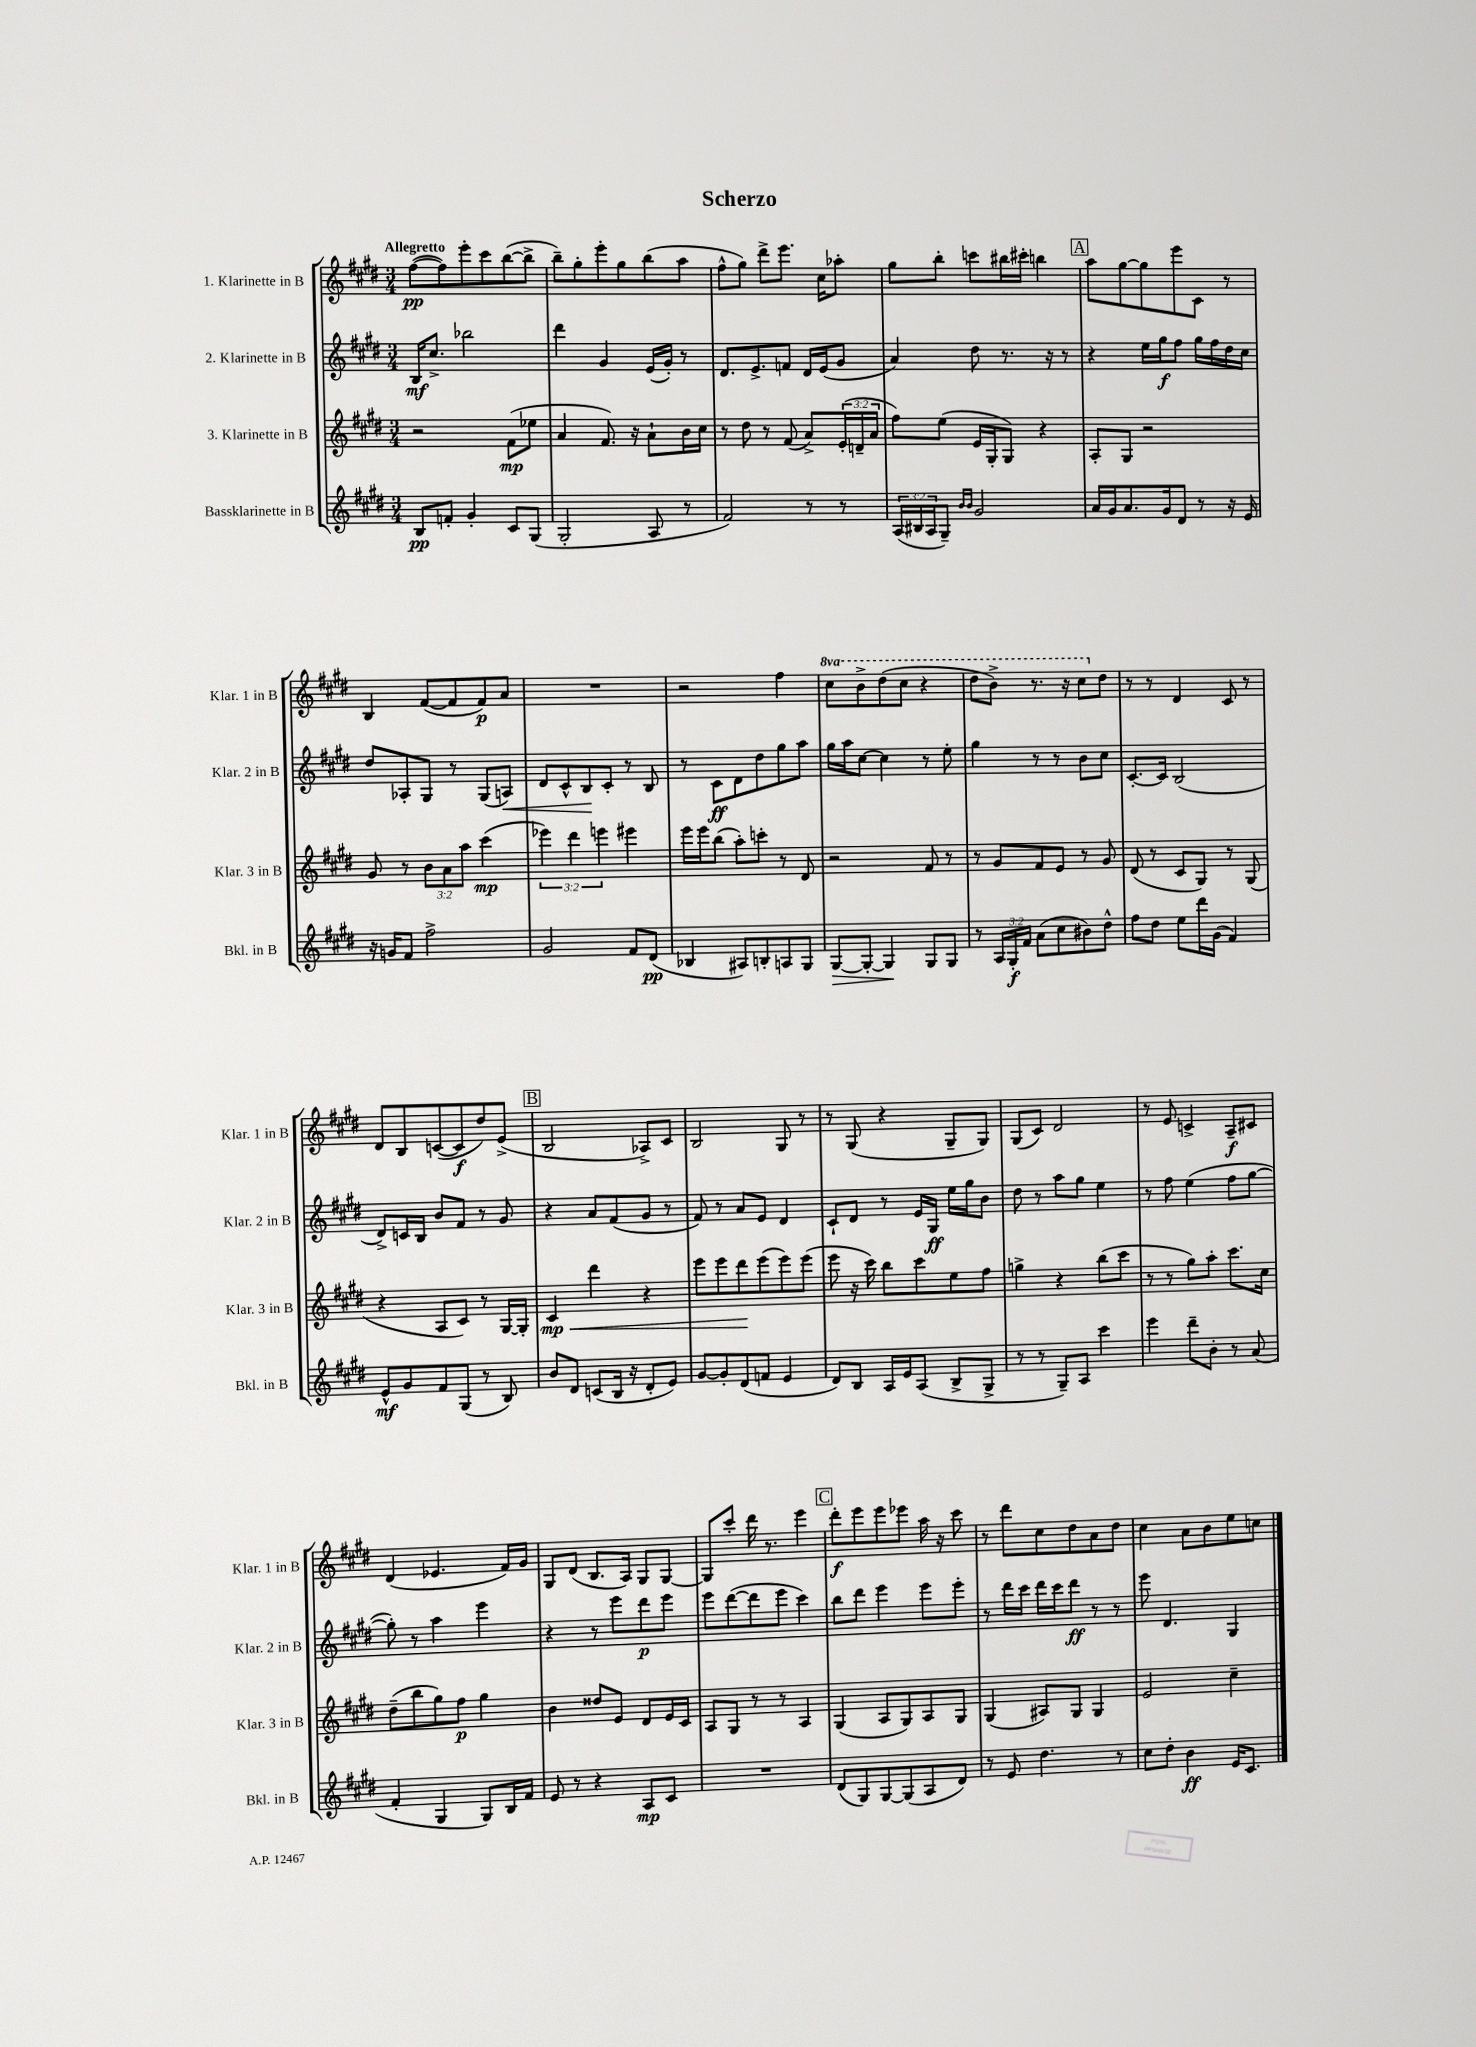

**kern	**kern	**kern	**kern
*staff4	*staff3	*staff2	*staff1
*clefG2	*clefG2	*clefG2	*clefG2
*k[f#c#g#d#]	*k[f#c#g#d#]	*k[f#c#g#d#]	*k[f#c#g#d#]
*M3/4	*M3/4	*M3/4	*M3/4
8B	2r	16B	([8ff#
.	.	8.cc#^	.
8f'	.	.	8ff#])
4g#'	.	2bb-	8eee'
.	.	.	8ccc#
8c#	(8f#	.	([8bb
(8G#	8ee-	.	8bb^]
=	=	=	=
2G#'	4a	4ddd#	8bb~)
.	.	.	8gg#'
.	8.f#)	4g#	8eee'
.	.	.	8gg#
.	16r	.	.
8A	8a`	(16e	(8bb
.	.	16g#')	.
8r	16b	8r	8aa
.	16cc#	.	.
=	=	=	=
2f#)	8r	8.d#	8ff#^^
.	8dd#	.	8gg#)
.	.	8.e^	.
.	8r	.	8ddd#^
.	(8f#	8f	8.eee
8r	8a^)	16d#	.
.	.	(16e	16cc#
8r	(24e'	8g#	8aa-'
.	24d~	.	.
.	24a	.	.
=	=	=	=
(24A	8ff#)	4a)	8gg#
24B#	.	.	.
24A	.	.	.
8G#~)	(8ee	.	8bb'
16qqb	.	.	.
16qqb	.	.	.
2g#	16e	8dd#	8ccc
.	16G#'	.	.
.	8G#)	8.r	16bb#
.	.	.	16ccc#'
.	4r	.	4bb
.	.	16r	.
.	.	8r	.
=	=	=	=
16a	8A'	4r	8aa
16g#	.	.	.
8.a	8G#	.	[8gg#
.	2r	16ee	8gg#]
16g#	.	16gg#	.
8d#	.	8ff#	8eee
8r	.	16gg#	8c#
.	.	16ff#	.
16r	.	16dd#	8r
16e	.	16cc#	.
=	=	=	=
16r	8g#	8dd#	4B
16g	.	.	.
8f#	8r	8A-'	.
2ff#^	12b	8G#	([8f#
.	12a	.	.
.	.	8r	8f#]
.	12aa	.	.
.	(4ccc#	(8G#	8f#)
.	.	8A)	8a
=	=	=	=
2g#	6eee-)	8d#	2.r
.	.	8c#^^	.
.	6ddd#	.	.
.	.	8B	.
.	6eee	.	.
.	.	8c#'	.
8f#	4eee#	8r	.
(8d#	.	8B	.
=	=	=	=
4B-	16eee	8r	2r
.	16eee	.	.
.	(8bb	8c#	.
8A#)	8aa')	8d#	.
8B'	8ccc'	8dd#	.
8A	8r	8gg#	4ff#
8G#	8d#	8aa	.
=	=	=	=
[8G#	2r	16gg#	8ccc#
.	.	16aa	.
8G#'_	.	[8cc#	8bb^
4G#]	.	4cc#]	(8ddd#
.	.	.	8ccc#
8G#	8f#	8r	4r
8G#	8r	8ee'	.
=	=	=	=
8r	8r	4gg#	8ddd#
24A	8g#	.	8bb^)
24G#'	.	.	.
24f#	.	.	.
(8a	8f#	8r	8.r
8cc#	8e	8r	.
.	.	.	16r
8b#)	8r	8b	8ccc#
8dd#^^	8g#	8cc#	8dd#
=	=	=	=
8ff#	(8d#	[8.c#'	8r
8dd#	8r	.	8r
.	.	16c#]	.
8ee	8c#	(2B	4d#
16ddd#	8G#)	.	.
(16g#	.	.	.
4f#)	8r	.	8c#
.	(8G#	.	8r
=	=	=	=
8e^^	4r	8d#^)	8d#
8g#	.	16c	8B
.	.	16B	.
8f#	8A	8b	([8c
(8G#	8c#)	8f#	8c]
8r	8r	8r	8dd#)
8B)	[16G#	8g#	(8e^
.	16G#']	.	.
=	=	=	=
8b	4c#	4r	2B
8d#	.	.	.
(8c	4ddd#	8a	.
16B	.	(8f#	.
16r	.	.	.
8d#'	4r	8g#	8A-^)
8e)	.	8r	8c#
=	=	=	=
[8g#	8eee	8f#)	2B
8g#']	8eee	8r	.
(8d#	8ddd#	8a	.
8f	(8eee	8e	.
4e	8eee)	4d#	8G#
.	(8eee	.	8r
=	=	=	=
8d#)	8eee	8c#`	8r
8B	16r	8d#	(8G#
.	16ccc#)	.	.
16A	8bb	8r	4r
16e	.	.	.
(8A	8ccc#	16e	.
.	.	16G#	.
8B^	8ee	16ee	8G#~
.	.	16gg#	.
8G#^	8ff#	8b	8G#)
=	=	=	=
8r	4gg^	8dd#	(8G#
8r	.	8r	8c#)
8G#~)	4r	8aa	2d#
8A	.	8gg#	.
4ccc#	(8bb	4ee	.
.	8ccc#	.	.
=	=	=	=
4eee	8r	8r	8r
.	8r	8ff#	8e
8ddd#~	8gg#)	(4ee	4c^
8b'	8aa'	.	.
8r	8.ccc#	8ff#	8A~
(8a	.	[8gg#	8c#
.	16cc#	.	.
=	=	=	=
4f#'	(8dd#~	8gg#'])	(4d#
.	8bb	8r	.
4G#	8gg#)	4aa	4.e-
.	8ff#	.	.
8G#)	4gg#	4eee	.
16B	.	.	16f#)
16f#	.	.	16g#
=	=	=	=
8e	4b	4r	8G#
8r	.	.	(8d#
4r	8dd##	8r	8.B
.	8e	8eee	.
.	.	.	16A)
8A	8d#	8ddd#	8G#
8c#	16e	8eee	[8G#
.	16c#	.	.
=	=	=	=
2.r	8A	8eee	8G#]
.	8G#	([8ddd#	8ccc#'
.	8r	8ddd#]	16ddd#
.	.	.	8.r
.	8r	8eee	.
.	4A	4ccc#)	4eee
=	=	=	=
(8d#	(4G#	8bb	8ddd#'
8G#)	.	8ddd#	8eee
[8G#	8A	4eee	8eee
(8G#]	8G#)	.	8eee-
8A	8A	8eee	16aa
.	.	.	16r
8d#)	8G#	8eee'	8ccc#
=	=	=	=
8r	(4G#	8r	8r
8e	.	16ddd#	8ddd#
.	.	16ccc#	.
4.dd#	8A#)	16ddd#	8cc#
.	.	16ccc#	.
.	8G#	8ddd#	8dd#
.	4G#	8r	8a
8r	.	8r	8dd#
=	=	=	=
8cc#	2e	8eee	4cc#
8dd#'	.	4.d#	.
4b	.	.	8a
.	.	.	8b
16e	4cc#~	4G#	8ee
8.c#	.	.	.
.	.	.	8cc
==	==	==	==
*-	*-	*-	*-
